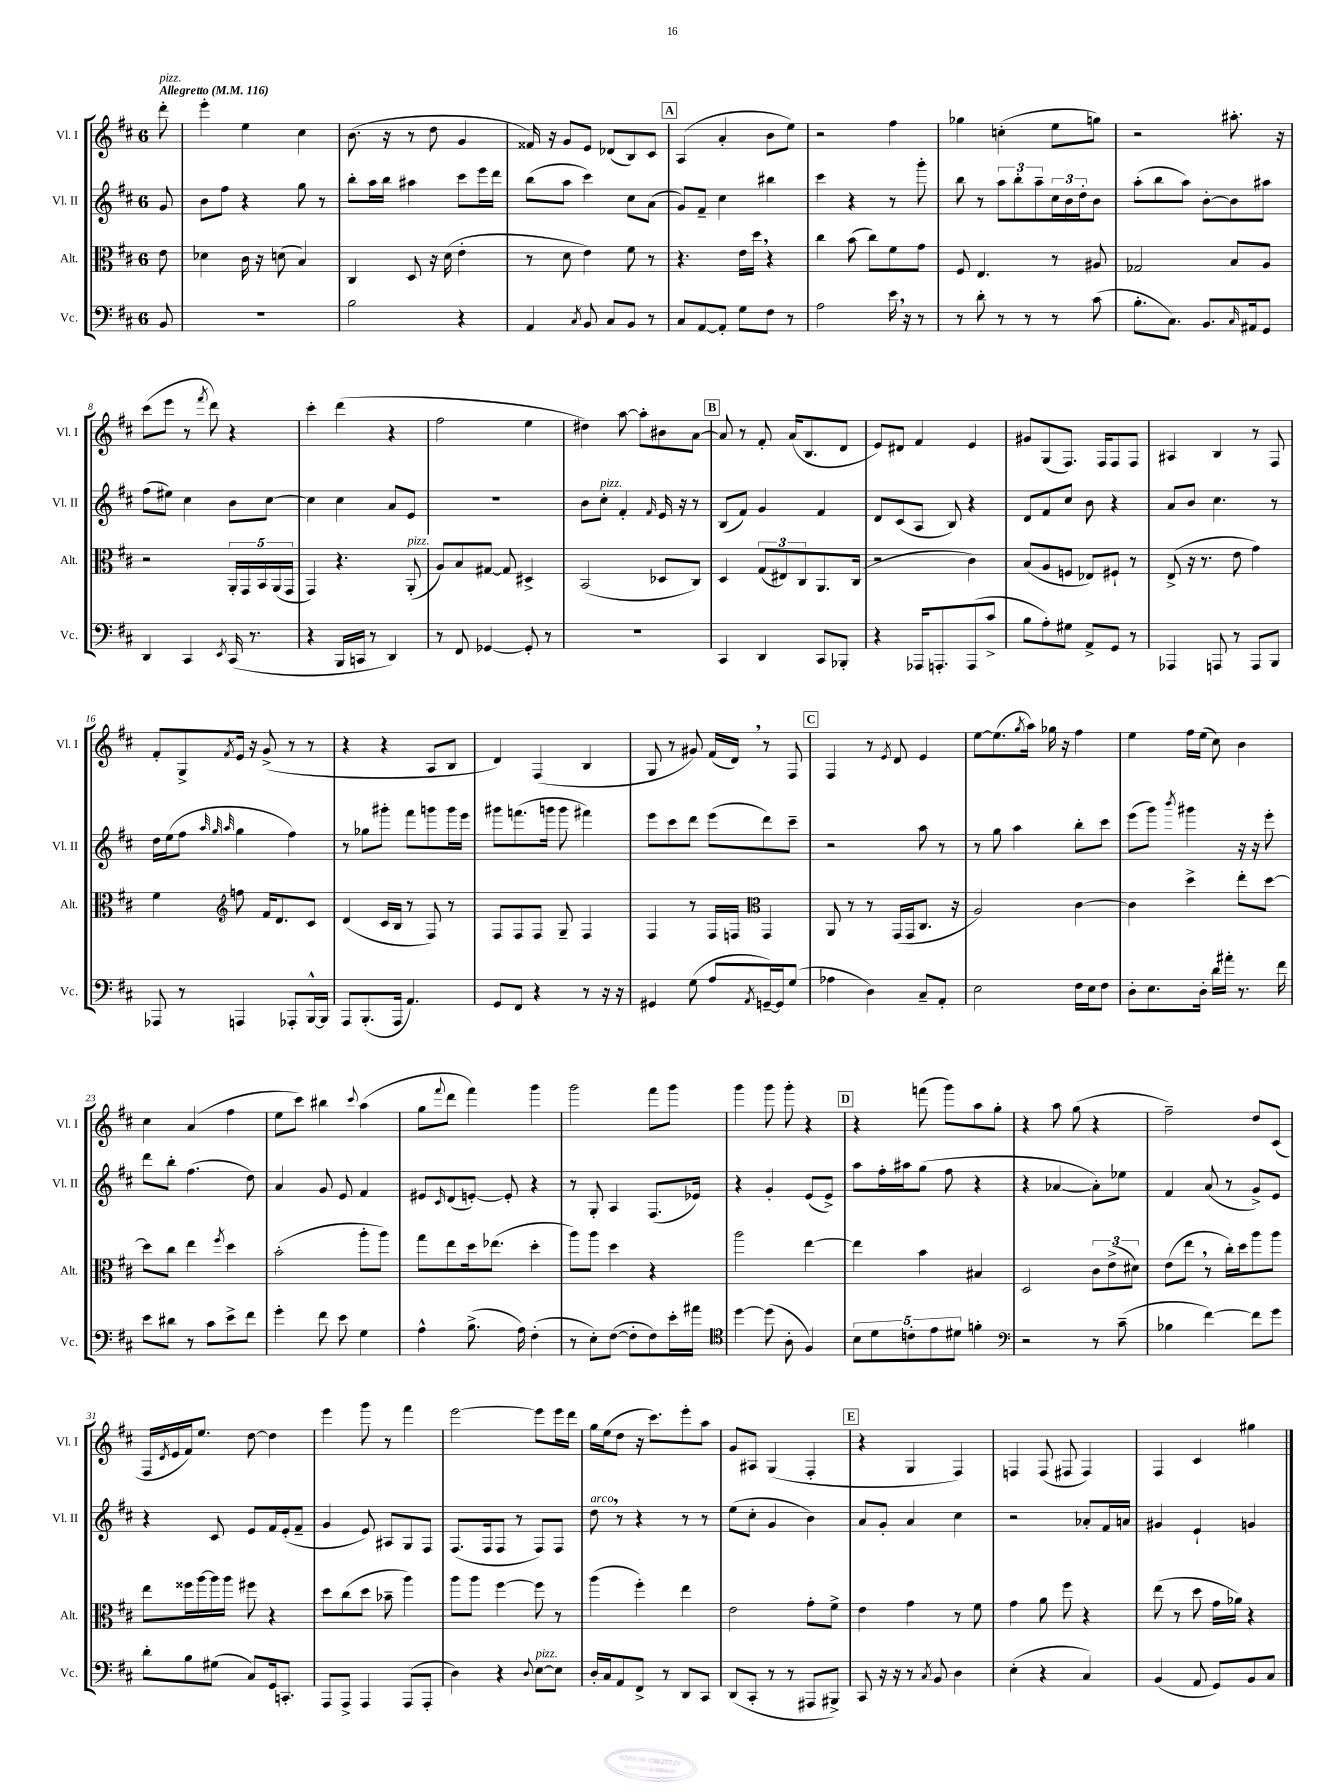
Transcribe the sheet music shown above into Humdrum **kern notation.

**kern	**kern	**kern	**kern
*part4	*part3	*part2	*part1
*staff4	*staff3	*staff2	*staff1
*I"Vc.	*I"Alt.	*I"Vl. II	*I"Vl. I
*I'Vc.	*I'Alt.	*I'Vl. II	*I'Vl. I
*clefF4	*clefC3	*clefG2	*clefG2
*k[f#c#]	*k[f#c#]	*k[f#c#]	*k[f#c#]
*M6/8	*M6/8	*M6/8	*M6/8
*MM116	*MM116	*MM116	*MM116
=	=	=	=
!	!	!	!LO:TX:a:B:t=Allegretto
!	!	!	!LO:TX:a:i:t=pizz.
8BB/	8e\	8g/	8ddd'\
=1	=1	=1	=1
2.r	4d-X\	8b\L	4eee'\
.	.	8ff#\J	.
.	16c#\	4r	4ee\
.	16r	.	.
.	(8dn\	.	.
.	4B/)	8gg\	4cc#\
.	.	8r	.
=2	=2	=2	=2
2B\	4C#/	8bb'\L	(8.b\
.	.	16aa\L	.
.	.	16bb\JJ	16r
.	8D/	4aa#X\	8r
.	16r	.	8dd\
.	(16d\	.	.
4r	4e'\	8ccc#\L	4g/
.	.	16eee\L	.
.	.	16ddd\JJ	.
=3	=3	=3	=3
4AA/	8r	(8bb\L	16f##X/)
.	.	.	16r
.	8d\	8aa\J	8g/L
8qC#/	.	.	.
8BB/	4e\)	4ccc#\)	8e/J
8C#/L	.	.	(8d-X/L
8BB/J	8f#\	8cc#\L	8B/)
8r	8r	(8a\J	8c#/J
!!LO:REH:place=s1:t=A
=4	=4	=4	=4
8C#/L	4.r	8g/L)	(4A/
[8AA/	.	8f#~/J	.
8AA'/J]	.	4cc#\	4a'/
8G\L	16e\LL	.	.
.	16dd,\JJ	.	.
8F#\J	4r	4bb#X\	8b\L
8r	.	.	8ee\J)
=5	=5	=5	=5
2A\	4cc#\	4ccc#\	2r
.	(8b\	4r	.
.	8cc#\L)	.	.
16e,\	8f#\	8r	4ff#\
16r	.	.	.
8r	8g\J	8ggg'\	.
=6	=6	=6	=6
8r	8F#/	8bb\	4gg-X\
8d'\	4.E/	8r	.
8r	.	12aa\L	(4ccn'\
.	.	12bb'\	.
8r	.	.	.
.	.	12aa~\	.
8r	8r	24cc#\L	8ee\L
.	.	24b\	.
.	.	24dd'\J	.
(8c#\	8A#X/	8b\J	8ggn\J)
=7	=7	=7	=7
8.B'\L	2G-X/	(8aa'\L	2r
.	.	8bb\	.
8.C#\J)	.	.	.
.	.	8aa\J)	.
8.BB/L	.	[8b'\L	.
.	8B/L	8b\]	8.aa#X'\
16qqC#/	.	.	.
16AA#X/k	.	.	.
8GG/J	8A/J	8aa#X\J	.
.	.	.	16r
!!LO:LB:g=z
=8	=8	=8	=8
4DD/	2r	(8ff#\L	(8ccc#\L
.	.	8ee#X\J)	8eee\J
4CC#/	.	4cc#\	8r
.	.	.	8qfff#/
.	.	.	8ddd\)
8qEE/	.	.	.
(16CC#/	20AA'/LL	8b\L	4r
.	20GG/	.	.
8.r	.	.	.
.	20BB/	.	.
.	.	[8cc#\J	.
.	(20AA/	.	.
.	20GG/JJ	.	.
=9	=9	=9	=9
4r	4GG/)	4cc#\]	4ccc#'\
16BBB/LL	4.r	4cc#\	(4ddd\
16CCn/JJ	.	.	.
8r	.	.	.
4DD/)	.	8a/L	4r
!	!LO:TX:a:i:t=pizz.	!	!
.	(8AA'/	8e/J	.
=10	=10	=10	=10
8r	8A/L)	2.r	2ff#\
8FF#/	8B/	.	.
[4GG-X/	[8G#X/J	.	.
.	8G#/]	.	.
8GG-'/]	4D#X^/	.	4ee\
8r	.	.	.
=11	=11	=11	=11
2.r	(2BB/	8b\L	4dd#X\)
!	!	!LO:TX:a:i:t=pizz.	!
.	.	8cc#'\J	.
.	.	4f#'/	[8aa\
.	.	.	8aa'\L]
.	.	16qqf#/	.
.	8D-X/L	16e/	8b#X\
.	.	16r	.
.	8C#/J)	8r	[8a\J
!!LO:REH:place=s1:t=B
=12	=12	=12	=12
4CC#/	4D/	(8B/L	8a/]
.	.	8f#/J)	8r
4DD/	(12G/L	4g/	8f#'/
.	12E#X/)	.	.
.	.	.	(16a/KL
.	12C#/	.	.
.	.	.	8.B/
8CC#/L	8.AA/	4f#/	.
8BBB-X'/J	.	.	8d/J
.	(16C#/Jk	.	.
=13	=13	=13	=13
4r	2r	8d/L	8e/L)
.	.	(8c#/	8d#X/J
16AAA-X/KL	.	8A/J	4f#/
8.AAAn'/	.	.	.
.	.	8B/)	.
(8AAA/	4c#\)	4r	4e/
8c#^/J	.	.	.
=14	=14	=14	=14
8B\L	(8B/L	8d/L	8g#X/L
8A'\)	8A/	8f#/	(8G/
8G#X\J	8Fn/J	8cc#/J	8.F#/J)
8AA^/L	8E-X/L)	8b\	.
.	.	.	16F#/KL
8GG/J	8F#X`/J	4r	8F#/
8r	8r	.	8F#/J
=15	=15	=15	=15
4AAA-X/	(8E^/	8a/L	4A#X/
.	16r	8b/J	.
.	8.r	.	.
8AAAn/	.	4.cc#\	4B/
8r	8e\	.	.
8AAA/L	4g\)	.	8r
8BBB/J	.	8r	8F#/
!!LO:LB:g=z
=16	=16	=16	=16
8AAA-X/	4f#\	16dd\LL	8f#'/L
.	.	(16ee\J	.
8r	.	8ff#\J	8G^/
*	*clefG2	*	*
.	.	32qqaa/	.
.	.	32qqgg/	.
.	.	32qqaa/	8qf#/
4AAAn/	8ffn\	4gg\	16e/Jk
.	.	.	16r
.	16f#/KL	.	(8g^/
.	8.d/	.	.
8AAA-X'/L	.	4ff#\)	8r
[16BBB^^/L	8c#/J	.	8r
16BBB/JJ]	.	.	.
=17	=17	=17	=17
8AAA/L	(4d/	8r	4r
(8.BBB'/	.	8gg-X\L	.
.	16c#/LL	8ggg#X'\J	4r
16AAA/Jk	16B/JJ	.	.
4.AA/)	8r	8fff#\L	.
.	8F#/)	8gggn\	8A/L
.	8r	16ggg\L	8B/J
.	.	16eee\JJ	.
=18	=18	=18	=18
8GG/L	8F#/L	8ggg#X\L	4d/)
8FF#/J	8F#/	(8.fffn\	.
4r	8F#/J	.	(4F#/
.	.	16gggn\Jk	.
.	8G~/	8ggg\	.
8r	4F#/	4fff#X\)	4B/
16r	.	.	.
16r	.	.	.
=19	=19	=19	=19
4GG#X/	4F#/	8eee\L	8G/
.	.	8ccc#\	8r
(8G\	8r	8ddd\J	8g#X/)
8A/L	16F#/LL	(8eee\L	(16f#/LL
.	16Fn/JJ	.	16d,/JJ)
8qAA/	.	.	.
*	*clefC3	*	*
[16GGn~/L)	4GG/	8ddd\)	8r
16GG/J]	.	.	.
(8G/J	.	8ccc#~\J	8F#/
!!LO:REH:place=s1:t=C
=20	=20	=20	=20
4A-X\	8AA/	2r	4F#/
.	8r	.	.
4D\)	8r	.	8r
.	.	.	8qe/
.	(16GG/LL	.	8d/
.	16GG/J	.	.
8C#~/L	8.C#/J	8aa\	4e/
8AA'/J	.	8r	.
.	16r	.	.
=21	=21	=21	=21
2E\	2A/)	8r	[8ee\L
.	.	8gg\	(8.ee\]
.	.	4aa\	.
.	.	.	8qgg/
.	.	.	16aa\Jk)
.	.	.	16gg-X\
.	.	.	16r
16F#\LL	[4c#\	8bb'\L	4ff#\
16E\J	.	.	.
8F#\J	.	8ccc#\J	.
=22	=22	=22	=22
8D'\L	4c#\]	(8eee\L	4ee\
8.E\	.	8ggg\J)	.
.	.	8qbbb/	.
.	4dd^\	4ggg#X\	16ff#\LL
16D'\Jk	.	.	(16ee\JJ
16d\LL	.	.	8cc#\)
16a#X'\JJ	.	.	.
8.r	8ee'\L	16r	4b\
.	.	16r	.
.	[8dd\J	8eee'\	.
16f#\	.	.	.
!!LO:LB:g=z
=23	=23	=23	=23
8e\L	8dd\L]	8ddd\L	4cc#\
8d#X\J	8cc#\J	8bb'\J	.
8r	4ee\	(4.ff#\	(4a/
8c#\L	.	.	.
.	8qff#/	.	.
8e^\	4dd\	.	4ff#\
8f#\J	.	8dd\)	.
=24	=24	=24	=24
4g'\	(2b'\	4a/	8ee\L
.	.	.	8ccc#\J)
8f#\	.	8g/	4bb#X\
8e\	.	8e/	.
.	.	.	8qqccc#/
4G\	8aa'\L	4f#/	(4aa\
.	8aa\J)	.	.
=25	=25	=25	=25
4A^^\	8gg\L	8e#X/L	8gg\L
.	.	16qqc#/	8qqfff#/
.	8ee\	(8d/	8ddd\J
(8.B^\	16dd\k	[8en'/J)	4fff#\)
.	(8.ee-X\J	.	.
.	.	8e'/]	.
16A\)	.	.	.
(4F#'\	4dd'\	4r	4ggg\
=26	=26	=26	=26
8r	8aa\L)	8r	2ggg\
8E'\L)	8aa\J	8G'/	.
([8F#\J	4dd\	4A/	.
8F#'\L]	.	.	.
8F#\)	4r	(8.F#/L	8fff#\L
16e'\L	.	.	8ggg\J
16a#X\JJ	.	16e-X/Jk)	.
=27	=27	=27	=27
*clefC4	*	*	*
[4dd\	2aa\	4r	4ggg\
(8dd\]	.	4g'/	8ggg\
8A'\	.	.	8ggg'\
4F#/)	[4ee\	(8e/L	4r
.	.	8e^/J)	.
!!LO:REH:place=s1:t=D
=28	=28	=28	=28
10B\L	4ee\]	8aa\L	4r
10d\	.	.	.
.	.	16ff#'\L	.
.	.	16aa#X\J	.
10cn'\	.	.	.
.	4b\	(8gg\J	(8fffn\
10e\	.	.	.
.	.	8ff#\	8ggg\L)
10d#X\J	.	.	.
4fn'\	4B#X/	4r	8aa\
.	.	.	8gg'\J
=29	=29	=29	=29
*clefF4	*	*	*
2r	2D/	4r	4r
.	.	[4a-X/	8aa\
.	.	.	(8gg\
8r	12c#\L	8a-'\L])	4r
.	(12e^\	.	.
(8c#~\	.	8ee-X\J	.
.	12d#X\J)	.	.
=30	=30	=30	=30
4B-X\	(8e\L	4f#/	2ff#~\)
.	8ee,\J	.	.
[4f#\)	8r	(8a/	.
.	16cc#'\LL)	8r	.
.	16dd\J	.	.
8f#\L]	8aa\	8g^/L)	8dd/L
8g\J	8aa\J	8e/J	(8c#/J
!!LO:LB:g=z
=31	=31	=31	=31
8d'\L	8ee\L	4r	16F#/LL
.	.	.	8qd/
.	.	.	16e/
8B\	16ff##X\L	.	16f#/J)
.	[16aa\	.	8.ee/J
(8G#X\J	16aa\]	8c#/	.
.	16aa\JJ	.	.
8C#/L)	8ff#X\	8e/L	[8dd\
16GG/k	4r	16f#/L	4dd\]
8.CCn'/J	.	(16e'/J	.
.	.	8f#~/J	.
=32	=32	=32	=32
8AAA/L	8dd\L	4g/	4eee\
8AAA^/J	(8cc#\	.	.
4AAA/	8dd\J	8e/)	8ggg\
.	8b-X~\	8A#X/L	8r
(8AAA/L	4aa\)	8G/	4fff#\
8AAA'/J	.	8F#/J	.
=33	=33	=33	=33
4D\)	8aa\L	(8.F#/L	[2eee\
.	8aa\J	.	.
.	.	16F#/k	.
4r	[4ff#\	8F#/J	.
.	.	8r	.
8qqD/	.	.	.
!LO:TX:a:i:t=pizz.	!	!	!
[8E\L	8ff#\]	8F#/L)	8eee\L]
8E\J]	8r	8F#/J	16eee\L
.	.	.	16ddd\JJ
=34	=34	=34	=34
!	!	!LO:TX:a:i:t=arco	!
16D'/LL	(4aa\	8dd,\	16gg\LL
16C#/J	.	.	(16ee\J
8AA/	.	8r	8dd\J
8FF#^/J	4ff#'\)	4r	16r
.	.	.	8.ccc#\L)
8r	.	.	.
8DD/L	4ee\	8r	8eee'\
8CC#/J	.	8r	8aa\J
=35	=35	=35	=35
(8DD/L	2e\	(8ee\L	8g/L
8CC#'/J	.	8cc#'\J	8A#X/J
8r	.	4g/	(4G/
8r	.	.	.
8AAA#X/L	8g'\L	4b\)	4F#'/
8BBB#X^/J)	8f#^\J	.	.
!!LO:REH:place=s1:t=E
=36	=36	=36	=36
8CC#/	4e\	8a/L	4r
16r	.	8g'/J	.
16r	.	.	.
8r	4g\	4a/	4G/
8qC#/	.	.	.
8BB/	.	.	.
4D\	8r	4cc#\	4F#/)
.	8f#\	.	.
=37	=37	=37	=37
(4E'\	4g\	2r	4Fn/
4r	8a\	.	(8F/
.	8ff#\	.	8F#X/
4C#/)	4r	8a-X'/L	4F#/)
.	.	16f#/L	.
.	.	16an/JJ	.
=38	=38	=38	=38
(4BB/	(8ee\	4g#X/	4F#/
.	8r	.	.
8AA/	8dd\	4e`/	4c#/
8GG/L)	16g\LL	.	.
.	16a-X\JJ)	.	.
8BB/	4r	4gn/	4gg#X\
8C#/J	.	.	.
==	==	==	==
*-	*-	*-	*-
